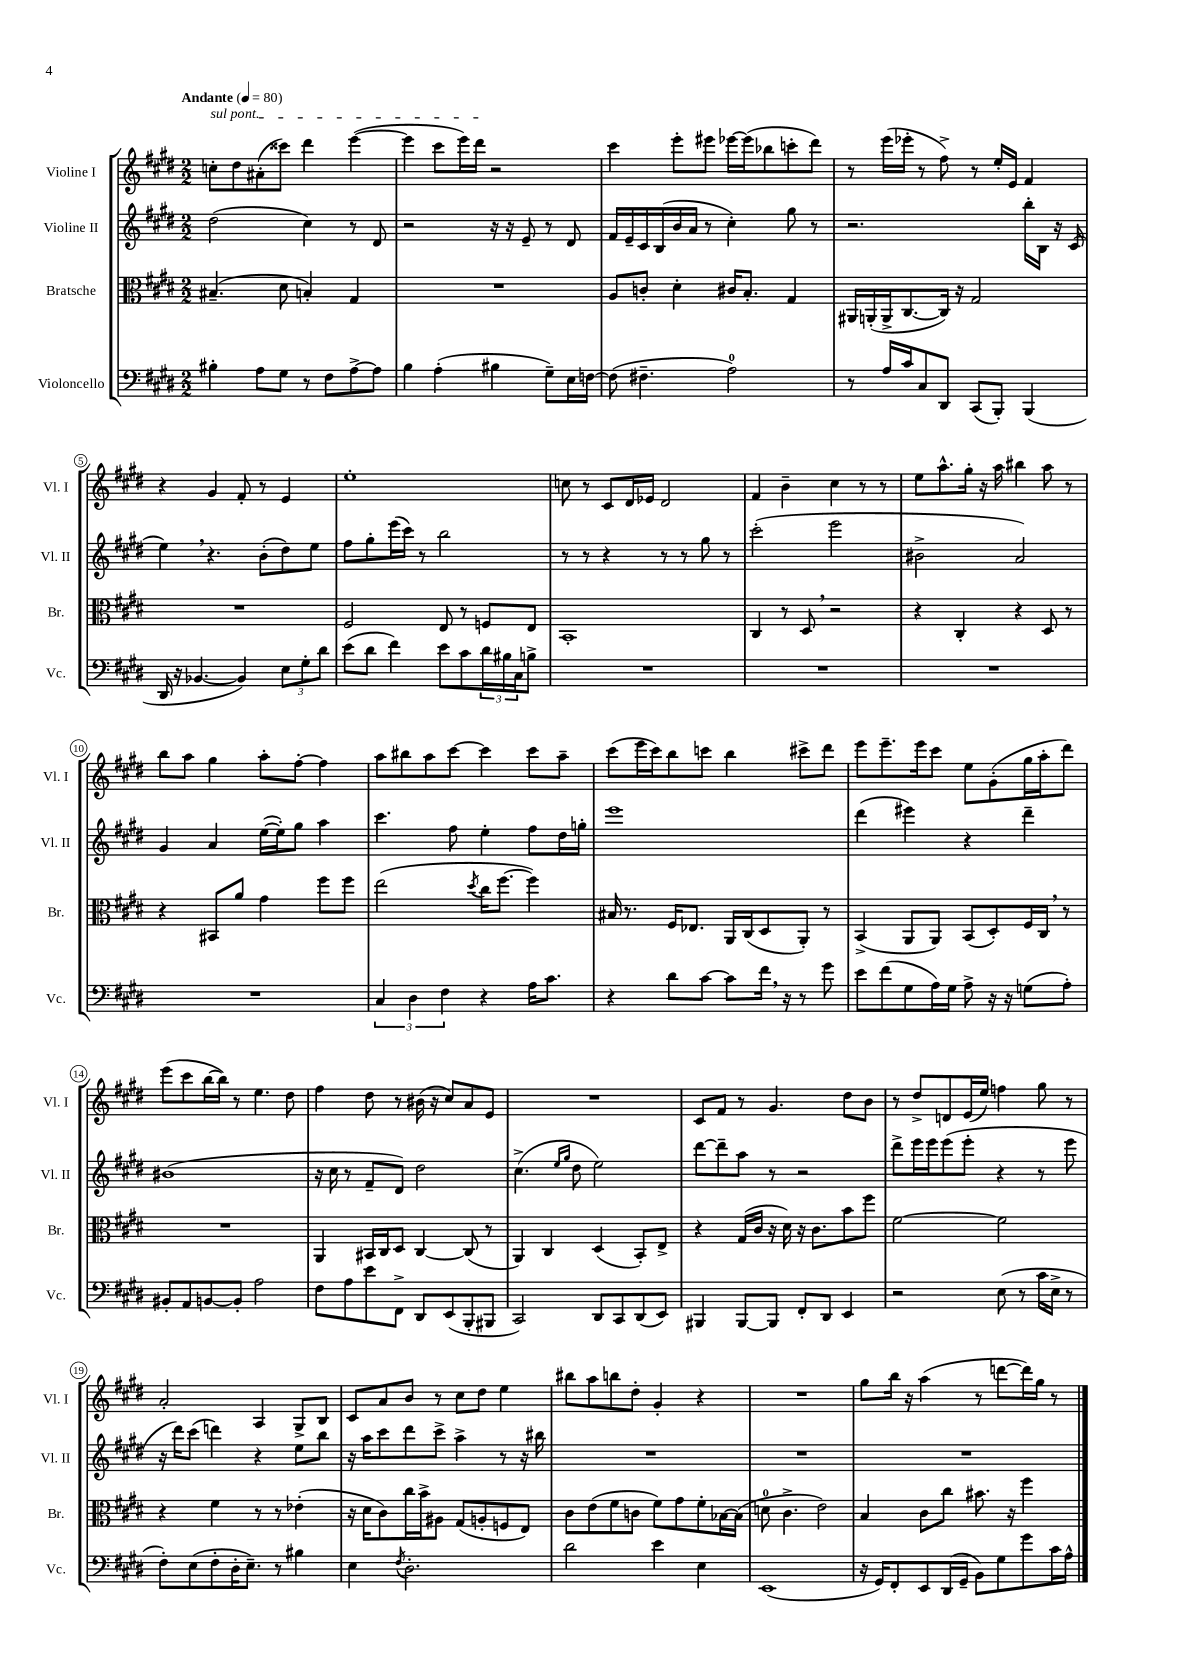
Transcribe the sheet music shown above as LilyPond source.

<<
\new StaffGroup <<
\new Staff = "s0" \with { instrumentName = "Violine I" shortInstrumentName = "Vl. I" } {
    \clef treble \key e \major \numericTimeSignature \time 2/2 \tempo "Andante" 4 = 80
    \once \override TextSpanner.bound-details.left.text = \markup { \italic "sul pont." } c''8-.\startTextSpan dis''8 ais'8-.( cisis'''8) dis'''4 e'''4~( |
    e'''4 cis'''8 e'''16) dis'''16\stopTextSpan r2 |
    cis'''4 e'''8-. eis'''8 ees'''16~ ees'''16( bes''8 c'''8-. dis'''8) |
    r8 e'''16( ees'''16-. r8 fis''8->) r8 e''16-. e'16 fis'4 |
    r4 gis'4 fis'8-. r8 e'4 |
    e''1-. |
    c''8 r8 cis'8 dis'16 ees'16 dis'2 |
    fis'4 b'4-- cis''4 r8 r8 |
    e''8 a''8.-^ gis''16-. r16 a''16 bis''4 a''8 r8 |
    b''8 a''8 gis''4 a''8-. fis''8~-. fis''4 |
    a''8 bis''8 a''8 cis'''8~ cis'''4 cis'''8 a''8-- |
    cis'''8( e'''16 cis'''16) b''8 c'''8 b''4 cis'''8-> dis'''8 |
    e'''8 e'''8.-- e'''16 cis'''8 e''8 gis'8-.( gis''16 a''16-. dis'''8) |
    e'''8( cis'''8 b''16~ b''16) r8 e''4. dis''8 |
    fis''4 dis''8 r8 bis'16( r16 cis''8) a'8 e'8 |
    R1 |
    cis'8 fis'8 r8 gis'4. dis''8 b'8 |
    r8 dis''8-> d'8 e'16( e''16) f''4 gis''8 r8 |
    a'2-. a4 gis8-> b8 |
    cis'8 a'8 b'8 r8 cis''8 dis''8 e''4 |
    bis''8 a''8 b''8 dis''8-. gis'4-. r4 |
    R1 |
    gis''8 b''16 r16 a''4( r8 d'''8~ d'''16) gis''16 r8 \bar "|." |
}
\new Staff = "s1" \with { instrumentName = "Violine II" shortInstrumentName = "Vl. II" } {
    \clef treble \key e \major \numericTimeSignature \time 2/2
    dis''2( cis''4) r8 dis'8 |
    r2 r16 r16 e'8-- r8 dis'8 |
    fis'16 e'16-- cis'16 b16( b'16 a'16 r8 cis''4-.) gis''8 r8 |
    r2. b''16-. b16 r16 cis'16( |
    e''4) \breathe r4. b'8-.( dis''8) e''8 |
    fis''8 gis''8-. e'''16( cis'''16) r8 b''2 |
    r8 r8 r4 r8 r8 gis''8 r8 |
    cis'''2-.( e'''2 |
    bis'2-> a'2) |
    gis'4 a'4 e''16~( e''16-.) gis''8 a''4 |
    cis'''4. fis''8 e''4-. fis''8 dis''16 g''16-. |
    e'''1 |
    dis'''4( eis'''4) r4 dis'''4-- |
    bis'1( |
    r16 cis''16 r8 fis'8-- dis'8) dis''2 |
    cis''4.->( \grace { e''16 gis''16 } dis''8 e''2) |
    dis'''8~ dis'''8-- a''8 r8 r2 |
    dis'''8-> e'''16 e'''16 e'''8( e'''8-. r4 r8 e'''8 |
    r16 dis'''16) cis'''8( d'''4) r4 e''8 b''8 |
    r16 a''16 cis'''8 dis'''8 cis'''8-> a''4-> r8 r16 bis''16 |
    R1 |
    R1 |
    R1 \bar "|." |
}
\new Staff = "s2" \with { instrumentName = "Bratsche" shortInstrumentName = "Br." } {
    \clef alto \key e \major \numericTimeSignature \time 2/2
    bis4.--( dis'8 b4-.) gis4 |
    R1 |
    a8 c'8-. dis'4-. cis'16 b8.-. gis4 |
    ais,16 a,16-.( a,16-> cis8.~ cis16) r16 gis2 |
    R1 |
    fis2 e8 r8 f8 e8 |
    b,1-. |
    cis4 r8 dis8 \breathe r2 |
    r4 cis4-. r4 dis8 r8 |
    r4 bis,8 a'8 gis'4 fis''8 fis''8 |
    e''2( \acciaccatura { dis''8 } cis''16 fis''8.~ fis''4) |
    bis16 r8. fis16 ees8. a,16 cis16( dis8 a,8-.) r8 |
    b,4->( a,8 a,8) b,8( dis8-.) fis16 cis16 \breathe r8 |
    R1 |
    a,4 bis,16 cis16 dis8 cis4~ cis8( r8 |
    a,4) cis4 dis4( b,8-.) e8-> |
    r4 gis16( cis'16 r16 dis'16) r16 cis'8. b'8 fis''8 |
    fis'2~ fis'2 |
    r4 fis'4 r8 r8 ees'4-.( |
    r16 dis'16 cis'8) cis''16 b'16-> ais8 gis8( a8-. f8 e8) |
    cis'8 e'8( fis'8 c'8 fis'8) gis'8 fis'8-. bes16~ bes16( |
    d'8-0 cis'4.-> e'2) |
    b4 cis'8 cis''8 bis'8. r16 fis''4 \bar "|." |
}
\new Staff = "s3" \with { instrumentName = "Violoncello" shortInstrumentName = "Vc." } {
    \clef bass \key e \major \numericTimeSignature \time 2/2
    bis4-. a8 gis8 r8 fis8 a8~-> a8 |
    b4 a4-.( bis4 gis8--) e16 f16~ |
    f8( fis4.-- a2-0) |
    r8 a16 cis'16 cis8 dis,8 cis,8( b,,8-.) b,,4( |
    dis,16 r16 bes,4.~ bes,4) \tuplet 3/2 { e8 gis8-. dis'8 } |
    e'8( dis'8 fis'4) e'8 cis'8 \tuplet 3/2 { dis'16 bis16 cis16 } b8-> |
    R1 |
    R1 |
    R1 |
    R1 |
    \tuplet 3/2 { cis4 dis4 fis4 } r4 a16 cis'8. |
    r4 dis'8 cis'8~ cis'8 fis'16 \breathe r16 r8 gis'8 |
    e'8 fis'8( gis8 a16) gis16 a8-> r16 r16 g8( a8-.) |
    bis,8-. a,8 b,8~ b,8-. a2 |
    fis8 a8 e'8 fis,8-> dis,8 e,8( b,,8-. bis,,8 |
    cis,2) dis,8 cis,8 dis,8( e,8) |
    bis,,4 bis,,8~ bis,,8 fis,8-. dis,8 e,4 |
    r2 e8( r8 cis'16 e16-> r8 |
    fis8-.) e8( fis8-. dis16-. e8.--) r8 bis4 |
    e4 \acciaccatura { fis8 } dis2.-. |
    dis'2 e'4 e4 |
    e,1( |
    r16 gis,16) fis,8-. e,8 dis,16( gis,16-- b,8) gis8 gis'8 cis'16 a16-^ \bar "|." |
}
>>
>>
\layout { \context { \Score \override BarNumber.stencil = #(make-stencil-circler 0.1 0.3 ly:text-interface::print) } }
